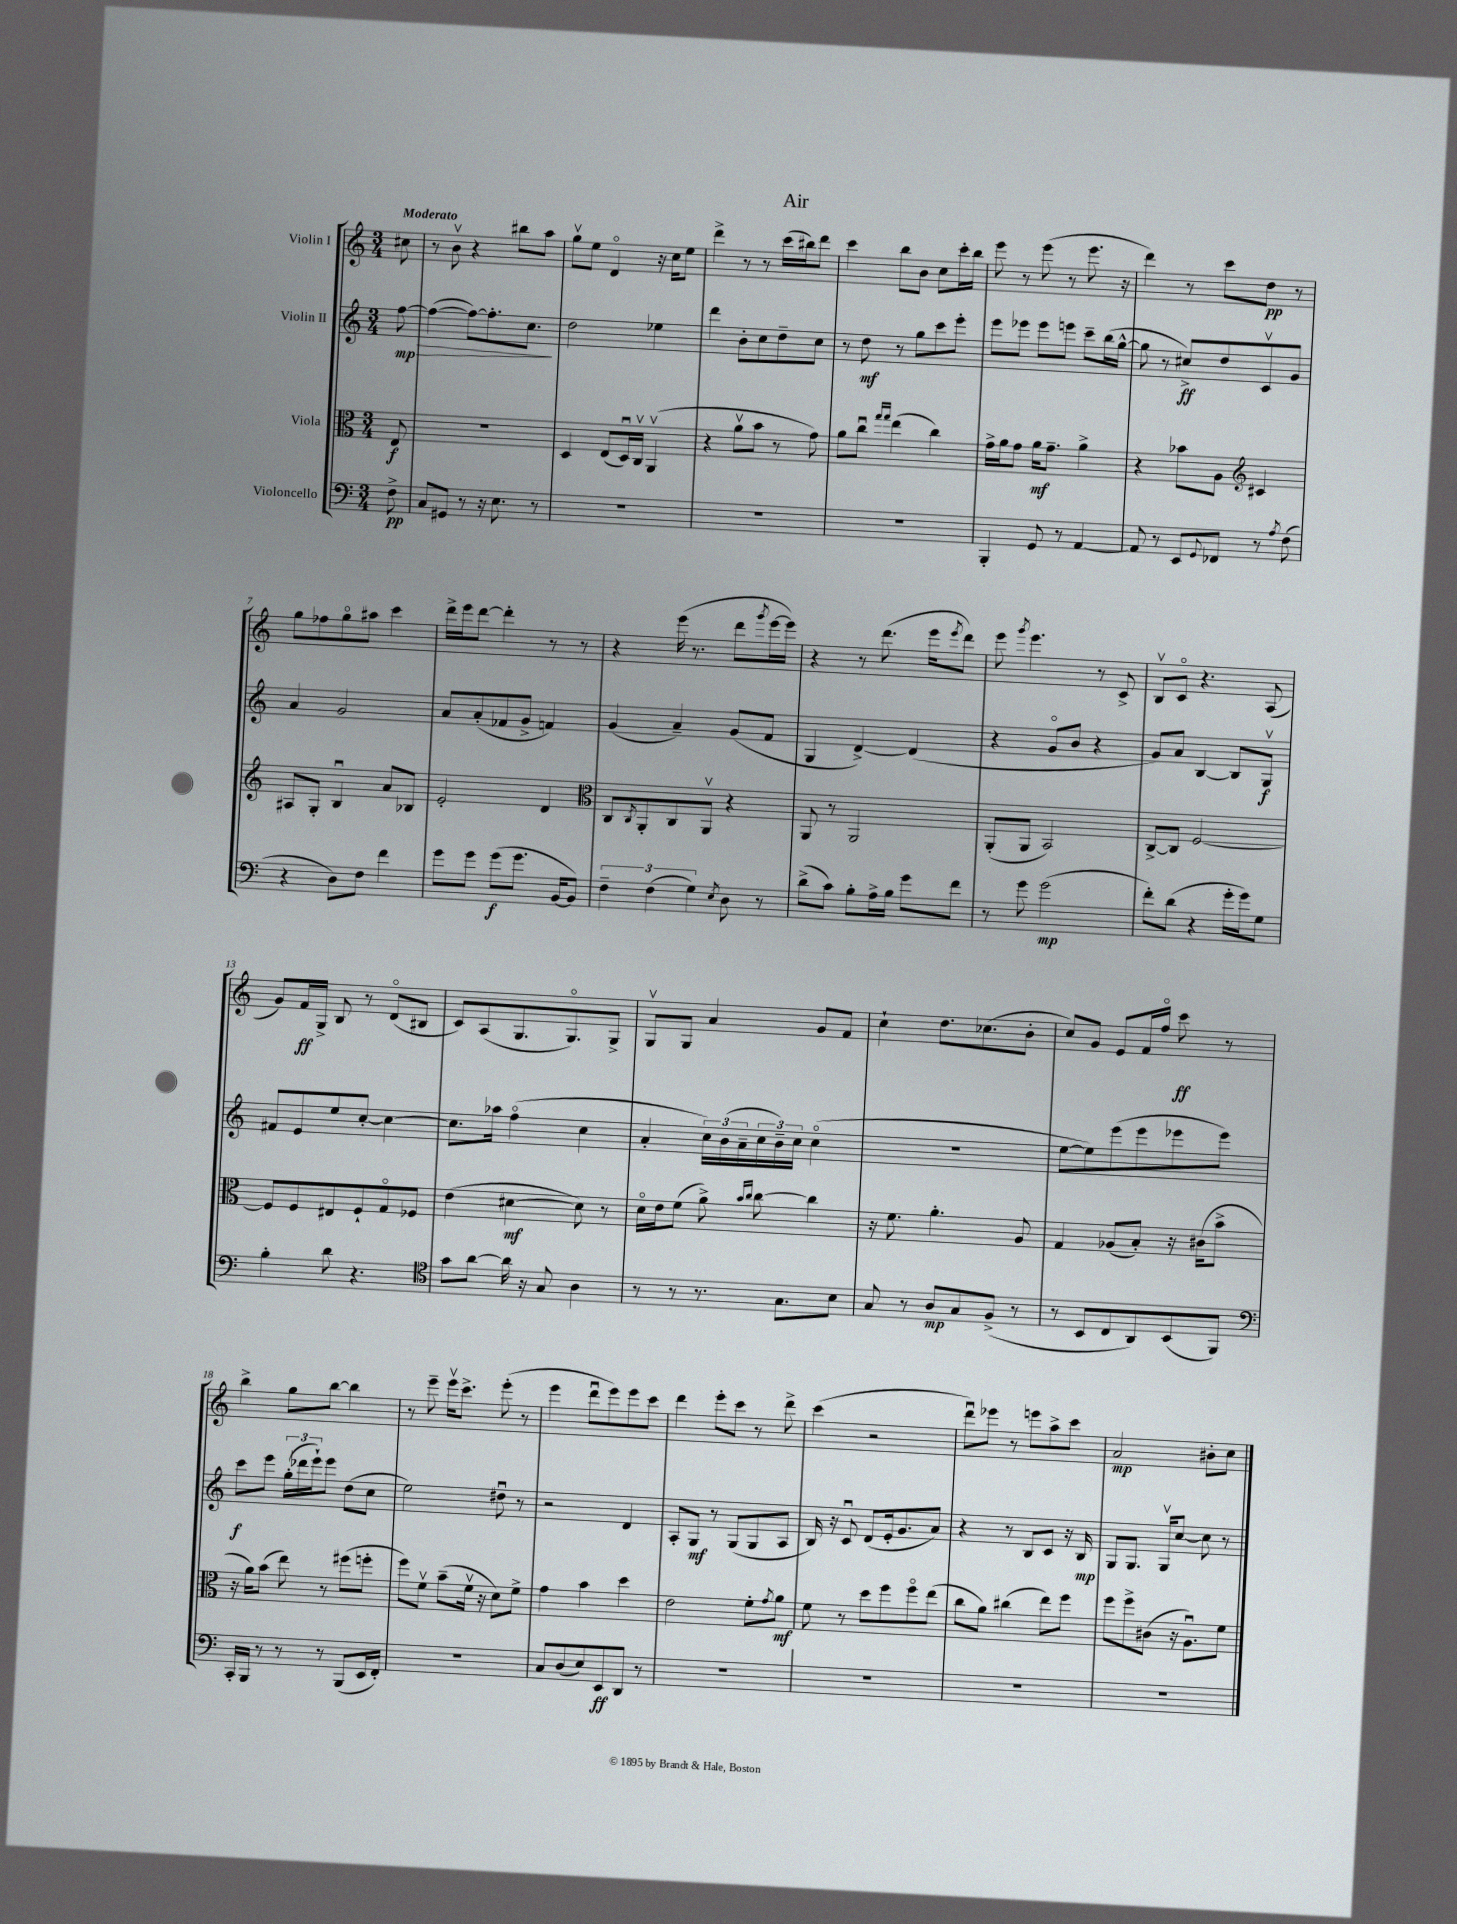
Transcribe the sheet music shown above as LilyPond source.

\header { title = "Air" }
<<
\new StaffGroup <<
\new Staff = "s0" \with { instrumentName = "Violin I" } {
    \clef treble \key c \major \numericTimeSignature \time 3/4 \partial 8 \tempo "Moderato"
    cis''8 |
    r8 b'8\upbow r4 bis''8 a''8 |
    g''8\upbow e''8 d'4\flageolet r16 c''16 e''8 |
    d'''4-> r8 r8 c'''16( bis''16) d'''8 |
    c'''4 b''8 b'8 c''8 c'''16-. b''16 |
    e'''8 r8 e'''8( r8 e'''8. r16 |
    d'''4) r8 c'''8 d''8\pp r8 |
    g''8 fes''8 g''8\flageolet ais''8 c'''4 |
    d'''16-> e'''16 d'''8~ d'''4-. r8 r8 |
    r4 e'''16( r8. d'''8 \acciaccatura { g'''8 } e'''16~ e'''16) |
    r4 r8 d'''8.( e'''16 \acciaccatura { e'''8 } d'''8) |
    e'''8 \acciaccatura { g'''8 } e'''4. r8 c'8-> |
    b8\upbow c'8\flageolet r4. a8( |
    g'8) f'16\ff g16-> b8 r8 d'8\flageolet( bis8 |
    c'8) a8( g8. g8.\flageolet) g8-> |
    g8\upbow g8 a'4 g'8 f'8 |
    c''4-! d''8. ces''8.( b'8-. |
    c''8) g'8 e'8 f'16 f''16\flageolet c'''8\ff r8 |
    b''4-> g''8 b''8~ b''4 |
    r8 e'''8-- e'''16\upbow c'''8.-> e'''8-.( r8 |
    e'''4 d'''8\downbow e'''8) e'''8 c'''8 |
    d'''4 e'''8-. c'''8 r8 d'''8-> |
    c'''4( r2 |
    d'''8\downbow) ees'''8 r8 e'''8 a''8-> c'''8 |
    a'2\mp bis'8-. c''8 \bar "|." |
}
\new Staff = "s1" \with { instrumentName = "Violin II" } {
    \clef treble \key c \major \numericTimeSignature \time 3/4 \partial 8
    f''8~\mp\> |
    f''4~( f''8~) f''8.-. c''8.\! |
    d''2 ees''4 |
    d'''4 b'8-. c''8 d''8-- c''8 |
    r8 d''8\mf r8 g''8 c'''8 e'''8-. |
    e'''8 ees'''8 ees'''8 e'''8 c'''8-- b''16( g''16~-^ |
    g''8 r8 cis''8->\ff) d''8 c'8\upbow g'8 |
    a'4 g'2 |
    a'8 a'8-.( fes'8 g'8-> f'4) |
    g'4( a'4--) g'8( f'8 |
    g4 d'4~->) d'4( |
    r4 g'8\flageolet b'8 r4 |
    g'8) a'8 b4~ b8 g8\upbow\f |
    fis'8 e'8 e''8 c''8~-. c''4~ |
    c''8. aes''16 f''4\flageolet( c''4 |
    a'4-. \tuplet 3/2 { c''16) b'16( a'16-- } \tuplet 3/2 { c''16 b'16--) c''16 } c''4\flageolet( |
    R2. |
    e''8~ e''8) e'''8( e'''8 ees'''8 ees'''8) |
    c'''8\f e'''8 \tuplet 3/2 { g''16-.( des'''16 e'''16-!) } e'''8 d''8( c''8 |
    e''2) dis''8\downbow r8 |
    r2 d'4 |
    a8-. g8\mf r8 g8( g8 a8 |
    b16) r16 c'8\downbow d'8( e'16-. g'8. a'8) |
    r4 r8 b8 c'8 r16 b16\mp |
    g8 g8. g16\upbow c''8~ c''8 r8 \bar "|." |
}
\new Staff = "s2" \with { instrumentName = "Viola" } {
    \clef alto \key c \major \numericTimeSignature \time 3/4 \partial 8
    e8\f |
    R2. |
    d4 e8( d16\downbow) c16\upbow a,4\upbow( |
    r4 a'8\upbow b'8 r8 g'8) |
    a'8 c''8\downbow \grace { g''16 g''16 } e''4( c''4) |
    g'16-> a'16 g'8 a'16\mf g'8.-- a'4-> |
    r4 bes'8 a8 \clef treble cis'4 |
    ais8 g8-. b4\downbow a'8 bes8 |
    e'2-. d'4 |
    \clef alto c8 \acciaccatura { c8 } a,8-. c8 a,8\upbow r4 |
    a,8 r8 a,2 |
    a,8-.( a,8 b,2) |
    c8~-> c8 f2~ |
    f8 f8 eis8 f8-! g8\flageolet fes8 |
    e'4( dis'4~\mf dis'8) r8 |
    d'16\flageolet e'16 f'8( a'8->) \grace { b'16 c''16 } c''8~ c''4 |
    r16 f'8. a'4.-. a8 |
    g4 aes8( b8-.) r16 cis'16( b'8-> |
    r16 a'16) b'8( e''8) r8 fis''8( f''8-. |
    f''8) f'8\upbow b'8--( f'16\upbow r16 d'8) f'8-> |
    g'4 b'4 d''4 |
    e'2 f'8-. \acciaccatura { g'8 } a'8\mf |
    f'8 r8 d''8 f''8 f''8\flageolet e''8( |
    c''8 a'8) cis''4( e''8) f''8 |
    f''8 f''8-> cis'8( r16 a8.\downbow) f'8 \bar "|." |
}
\new Staff = "s3" \with { instrumentName = "Violoncello" } {
    \clef bass \key c \major \numericTimeSignature \time 3/4 \partial 8
    f8->\pp |
    c8 gis,8 r8 r16 e8. r8 |
    R2. |
    R2. |
    R2. |
    b,,4-. g,8 r8 a,4~ |
    a,8 r8 e,8 \appoggiatura { g,8 } fes,8 r8 \acciaccatura { a8 } f8( |
    r4 d8) f8 f'4 |
    g'8 g'8 g'8\f( g'8. b,16~ b,8) |
    \tuplet 3/2 { f4-- f4( g4) } \acciaccatura { e8 } d8 r8 |
    d'8->( c'8) b8-. a16-> b16 g'8 f'8 |
    r8 g'8 g'2\mp( |
    f'8-.) d'8( r4 g'16-. g'16) g8 |
    b4-. d'8 r4. |
    \clef tenor g'8 a'8~ a'16 r16 g8 a4 |
    r8 r8 r8. g8. b8 |
    g8 r8 a8\mp g8 f8->( r8 |
    r8 b,8 c8 a,8) b,8( f,8) |
    \clef bass c,16-. b,,16 r8 r8 r8 b,,8( e,16 f,16-.) |
    R2. |
    c8 d8( e8) e,8\ff d,8 r8 |
    R2. |
    R2. |
    R2. |
    R2. \bar "|." |
}
>>
>>
